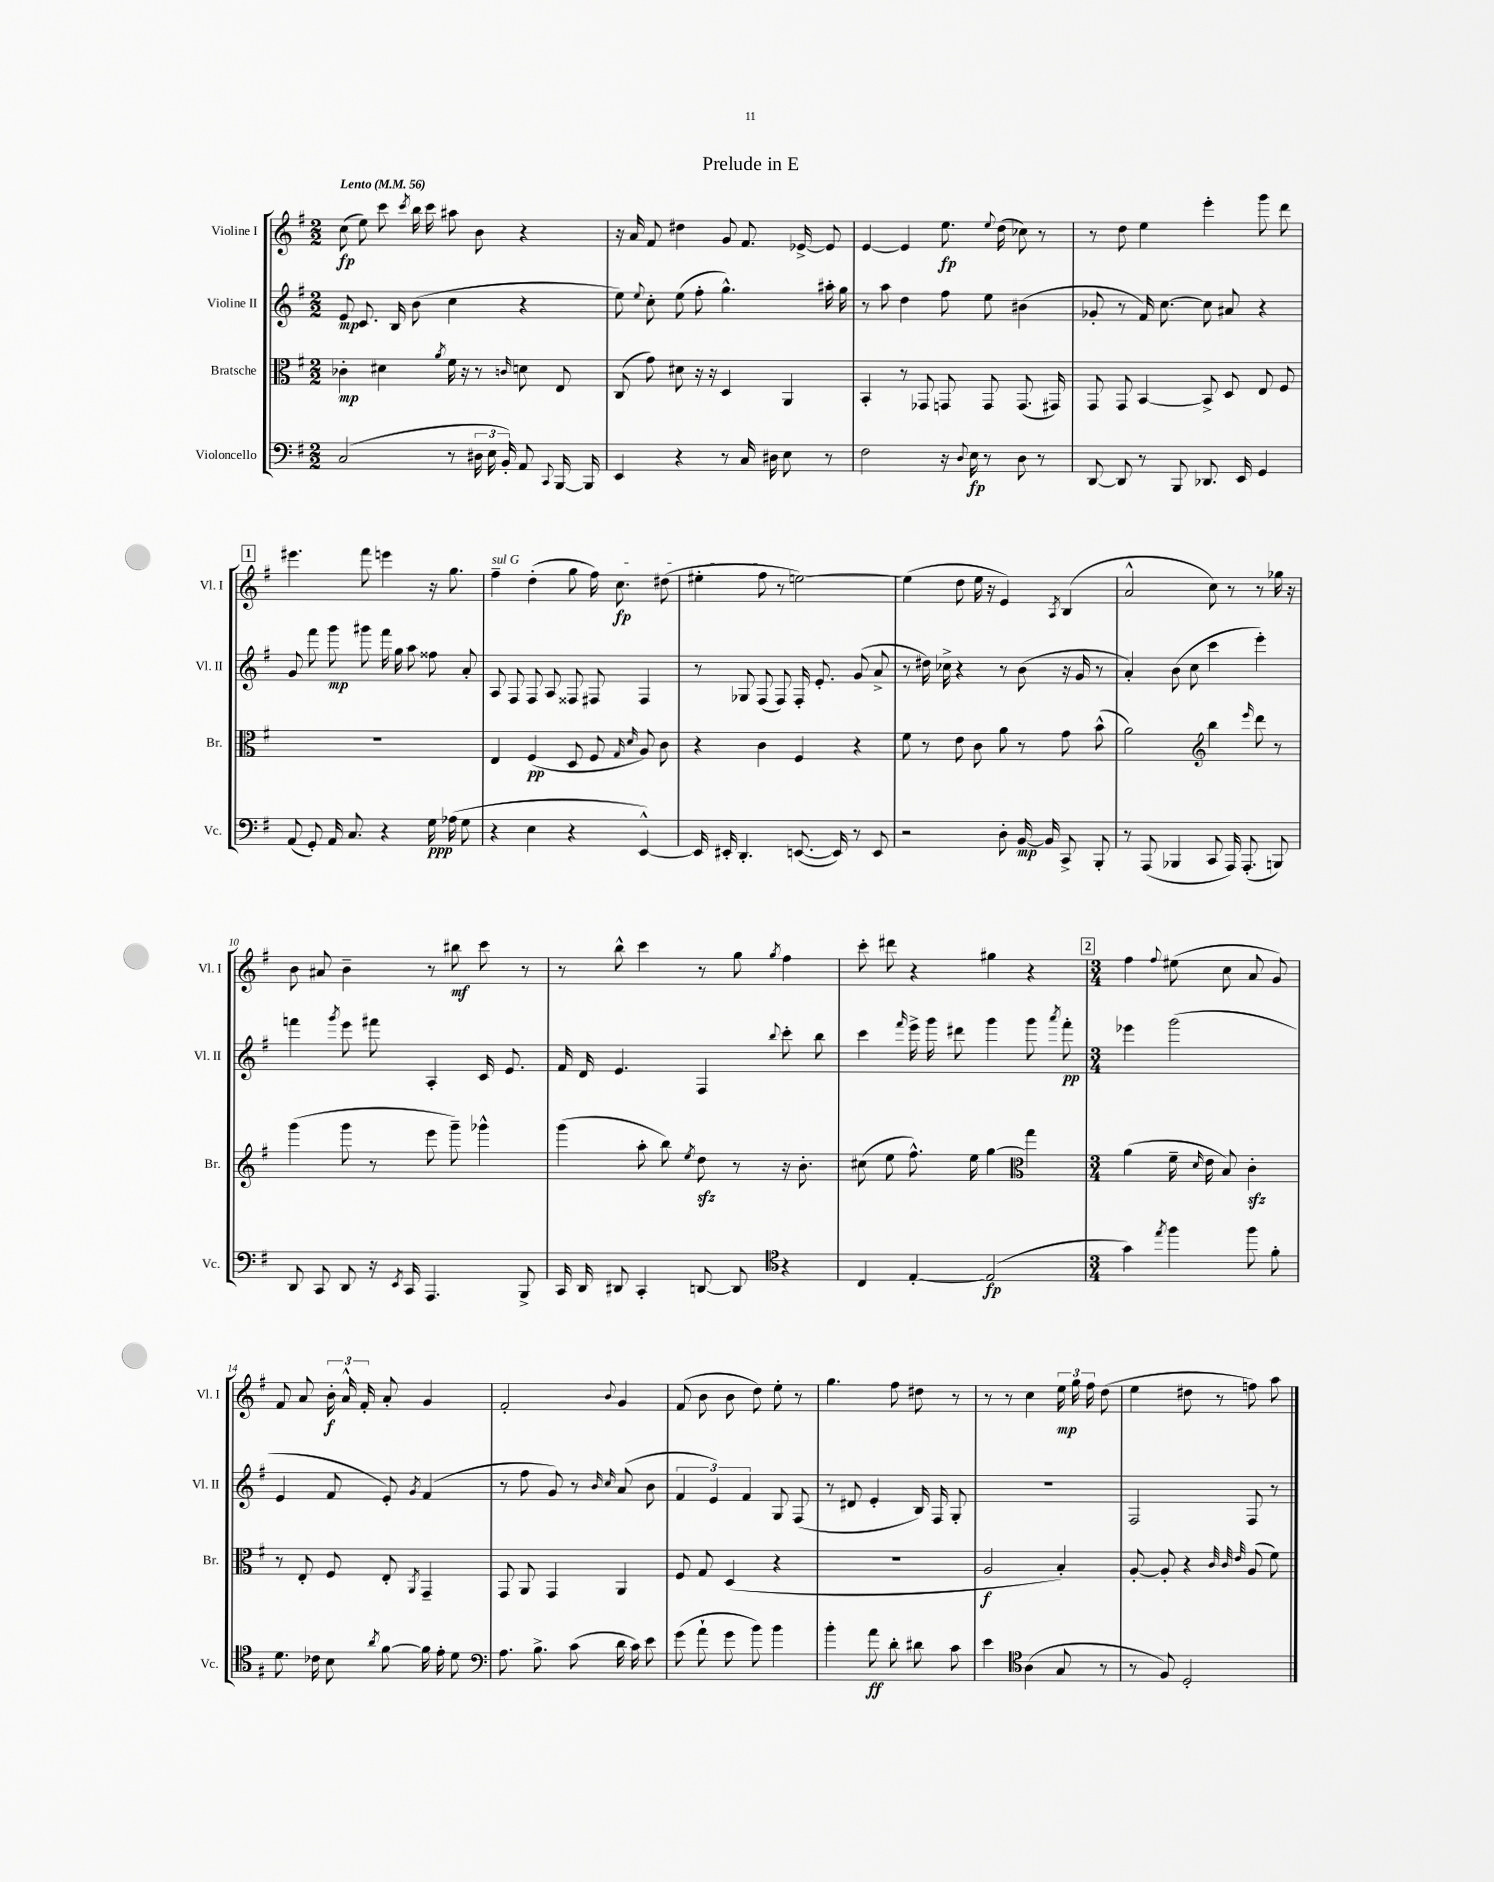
\header { title = "Prelude in E" }
<<
\new StaffGroup <<
\new Staff = "s0" \with { instrumentName = "Violine I" shortInstrumentName = "Vl. I" } {
    \clef treble \key g \major \numericTimeSignature \time 2/2 \tempo "Lento" 4 = 56
    \autoBeamOff c''8\fp( e''8) c'''8 \acciaccatura { c'''8 } b''16 c'''16 ais''8 b'8 r4 |
    r16 a'16 fis'8 dis''4 g'8 fis'8. ees'16~-> ees'8 |
    e'4~ e'4 e''8.\fp \appoggiatura { e''8 } d''16( ces''8) r8 |
    r8 d''8 e''4 e'''4-. g'''8 d'''8 |
    \mark \markup { \box "1" } eis'''4. fis'''8 e'''4 r16 g''8. |
    \once \override TextSpanner.bound-details.left.text = \markup { \italic "sul G" } fis''4--\startTextSpan d''4-.( g''8 fis''16) c''8.\fp dis''8( |
    eis''4-. fis''8\stopTextSpan r8 e''2~) |
    e''4( d''8 e''16 r16 e'4) \acciaccatura { a8 } b4( |
    a'2-^ c''8) r8 r8 ges''16 r16 |
    b'8 ais'8 b'4-- r8 bis''8\mf c'''8 r8 |
    r8 b''8-^ c'''4 r8 g''8 \acciaccatura { g''8 } fis''4 |
    c'''8-. dis'''8 r4 gis''4 r4 |
    \mark \markup { \box "2" } \numericTimeSignature \time 3/4 fis''4 \appoggiatura { fis''8 } eis''8( c''8 a'8 g'8) |
    fis'8 a'8 \tuplet 3/2 { b'16-.\f a'16-^ fis'16-. } a'8-. g'4 |
    fis'2-. \appoggiatura { b'8 } g'4 |
    fis'8( b'8 b'8 d''8) e''8-. r8 |
    g''4. fis''8 dis''8 r8 |
    r8 r8 c''4 \tuplet 3/2 { e''16\mp g''16 fis''16 } d''8( |
    e''4 dis''8 r8 f''8) a''8 \bar "|." |
}
\new Staff = "s1" \with { instrumentName = "Violine II" shortInstrumentName = "Vl. II" } {
    \clef treble \key g \major \numericTimeSignature \time 2/2
    \autoBeamOff e'8\mp c'8. b16 b'8( c''4 r4 |
    e''8) \appoggiatura { e''8 } c''8-. e''8( fis''8-. g''4.-^) ais''16-. g''16 |
    r8 a''8 d''4 fis''8 e''8 bis'4( |
    ges'8-. r8 fis'16) c''8.~ c''8 ais'8 r4 |
    \mark \markup { \box "1" } g'8 fis'''8 g'''8\mp gis'''8 fis'''16 g''16 a''8 fisis''8 a'8-. |
    a8 fis8 fis8 a8 fisis8 fis8 fis4 |
    r8 ges8 fis8( fis8) fis16-. e'8.-. g'8( a'8-> |
    r8 dis''16) ces''16-> r4 r8 b'8( r16 g'16 r8 |
    a'4-.) b'8( c''8 c'''4 e'''4-.) |
    f'''4 \acciaccatura { g'''8 } e'''8 fis'''8 a4-. c'16 e'8. |
    fis'16 d'16 e'4. fis4 \appoggiatura { b''8 } c'''8-. b''8 |
    c'''4 \grace { fis'''16 } e'''16-> g'''16 dis'''8 g'''4 g'''8 \acciaccatura { a'''8 } fis'''8-.\pp |
    \mark \markup { \box "2" } \numericTimeSignature \time 3/4 ees'''4 g'''2( |
    e'4 fis'8 e'8-.) \acciaccatura { g'8 } fis'4( |
    r8 fis''8 g'8) r8 \grace { b'16 c''16 } a'8( b'8 |
    \tuplet 3/2 { fis'4 e'4) fis'4 } g8 fis8( |
    r8 dis'8 e'4-. b16) fis16 g8-. |
    R2. |
    fis2 fis8 r8 \bar "|." |
}
\new Staff = "s2" \with { instrumentName = "Bratsche" shortInstrumentName = "Br." } {
    \clef alto \key g \major \numericTimeSignature \time 2/2
    \autoBeamOff ces'4-.\mp dis'4 \acciaccatura { a'8 } fis'16 r16 r8 \grace { c'16 } d'8 e8 |
    c8( g'8) dis'8 r16 r16 d4 a,4 |
    b,4-. r8 ges,8 g,8 g,8 g,8.( gis,16) |
    g,8 g,8 b,4~ b,8-> d8 e8 fis8 |
    \mark \markup { \box "1" } R1 |
    e4 fis4\pp( d8 fis8 \grace { g16 d'16 } a8) c'8 |
    r4 c'4 fis4 r4 |
    fis'8 r8 e'8 c'8 a'8 r8 g'8 b'8-^( |
    a'2) \clef treble b''4 \grace { e'''16 } d'''8 r8 |
    g'''4( g'''8 r8 e'''8 g'''8--) ges'''4-^ |
    g'''4( a''8-. b''8) \acciaccatura { e''8 } d''8\sfz r8 r16 b'8.-. |
    cis''8( e''8 fis''8.-^) e''16 g''4~ g''4 |
    \mark \markup { \box "2" } \numericTimeSignature \time 3/4 \clef alto a'4( fis'16-- \grace { d'16 } e'16 b8) c'4-.\sfz |
    r8 e8-. fis8 e8-. \acciaccatura { a,8 } g,4-- |
    g,8 a,8 g,4 a,4 |
    fis8 g8 d4( r4 |
    R2. |
    a2\f b4-.) |
    a8~-. a8-. r4 \grace { c'32 c'32 e'32 } a8( fis'8) \bar "|." |
}
\new Staff = "s3" \with { instrumentName = "Violoncello" shortInstrumentName = "Vc." } {
    \clef bass \key g \major \numericTimeSignature \time 2/2
    \autoBeamOff c2( r8 \tuplet 3/2 { dis16 e16 b,16-.) } a,8 \appoggiatura { c,8 } b,,16~ b,,16 |
    e,4 r4 r8 c16 dis16 e8 r8 |
    fis2 r16 \appoggiatura { d8 } e16\fp r8 d8 r8 |
    d,8~ d,8 r8 b,,8 des,8. e,16 g,4 |
    \mark \markup { \box "1" } a,8( g,8-.) a,16 c8. r4 g16\ppp aes16( g8 |
    r4 e4 r4 e,4~-^) |
    e,16 eis,16-. d,4.-. e,8.~( e,16) r8 e,8 |
    r2 d8-. b,16~\mp b,16 c,8-> b,,8-. |
    r8 a,,8( bes,,4 c,8 a,,16) a,,8.-.( b,,8) |
    d,8 c,8 d,8 r16 \acciaccatura { e,8 } c,16 a,,4. b,,8-> |
    c,16 d,16 dis,8 c,4-. d,8~ d,8 r4 |
    \clef tenor c4 e4~-. e2\fp( |
    \mark \markup { \box "2" } \numericTimeSignature \time 3/4 g'4) \acciaccatura { e''8 } fis''4 fis''8 fis'8-. |
    d'8. ces'16 b8 \acciaccatura { a'8 } fis'8~ fis'16 e'16-. d'8 |
    \clef bass a8. b8.-> c'8( d'16 c'16) e'8 |
    g'8( a'8-! g'8 b'8) b'4 |
    b'4-. a'8\ff d'8-. dis'8 c'8 |
    e'4 \clef tenor a4( g8 r8 |
    r8 fis8) d2-. \bar "|." |
}
>>
>>
